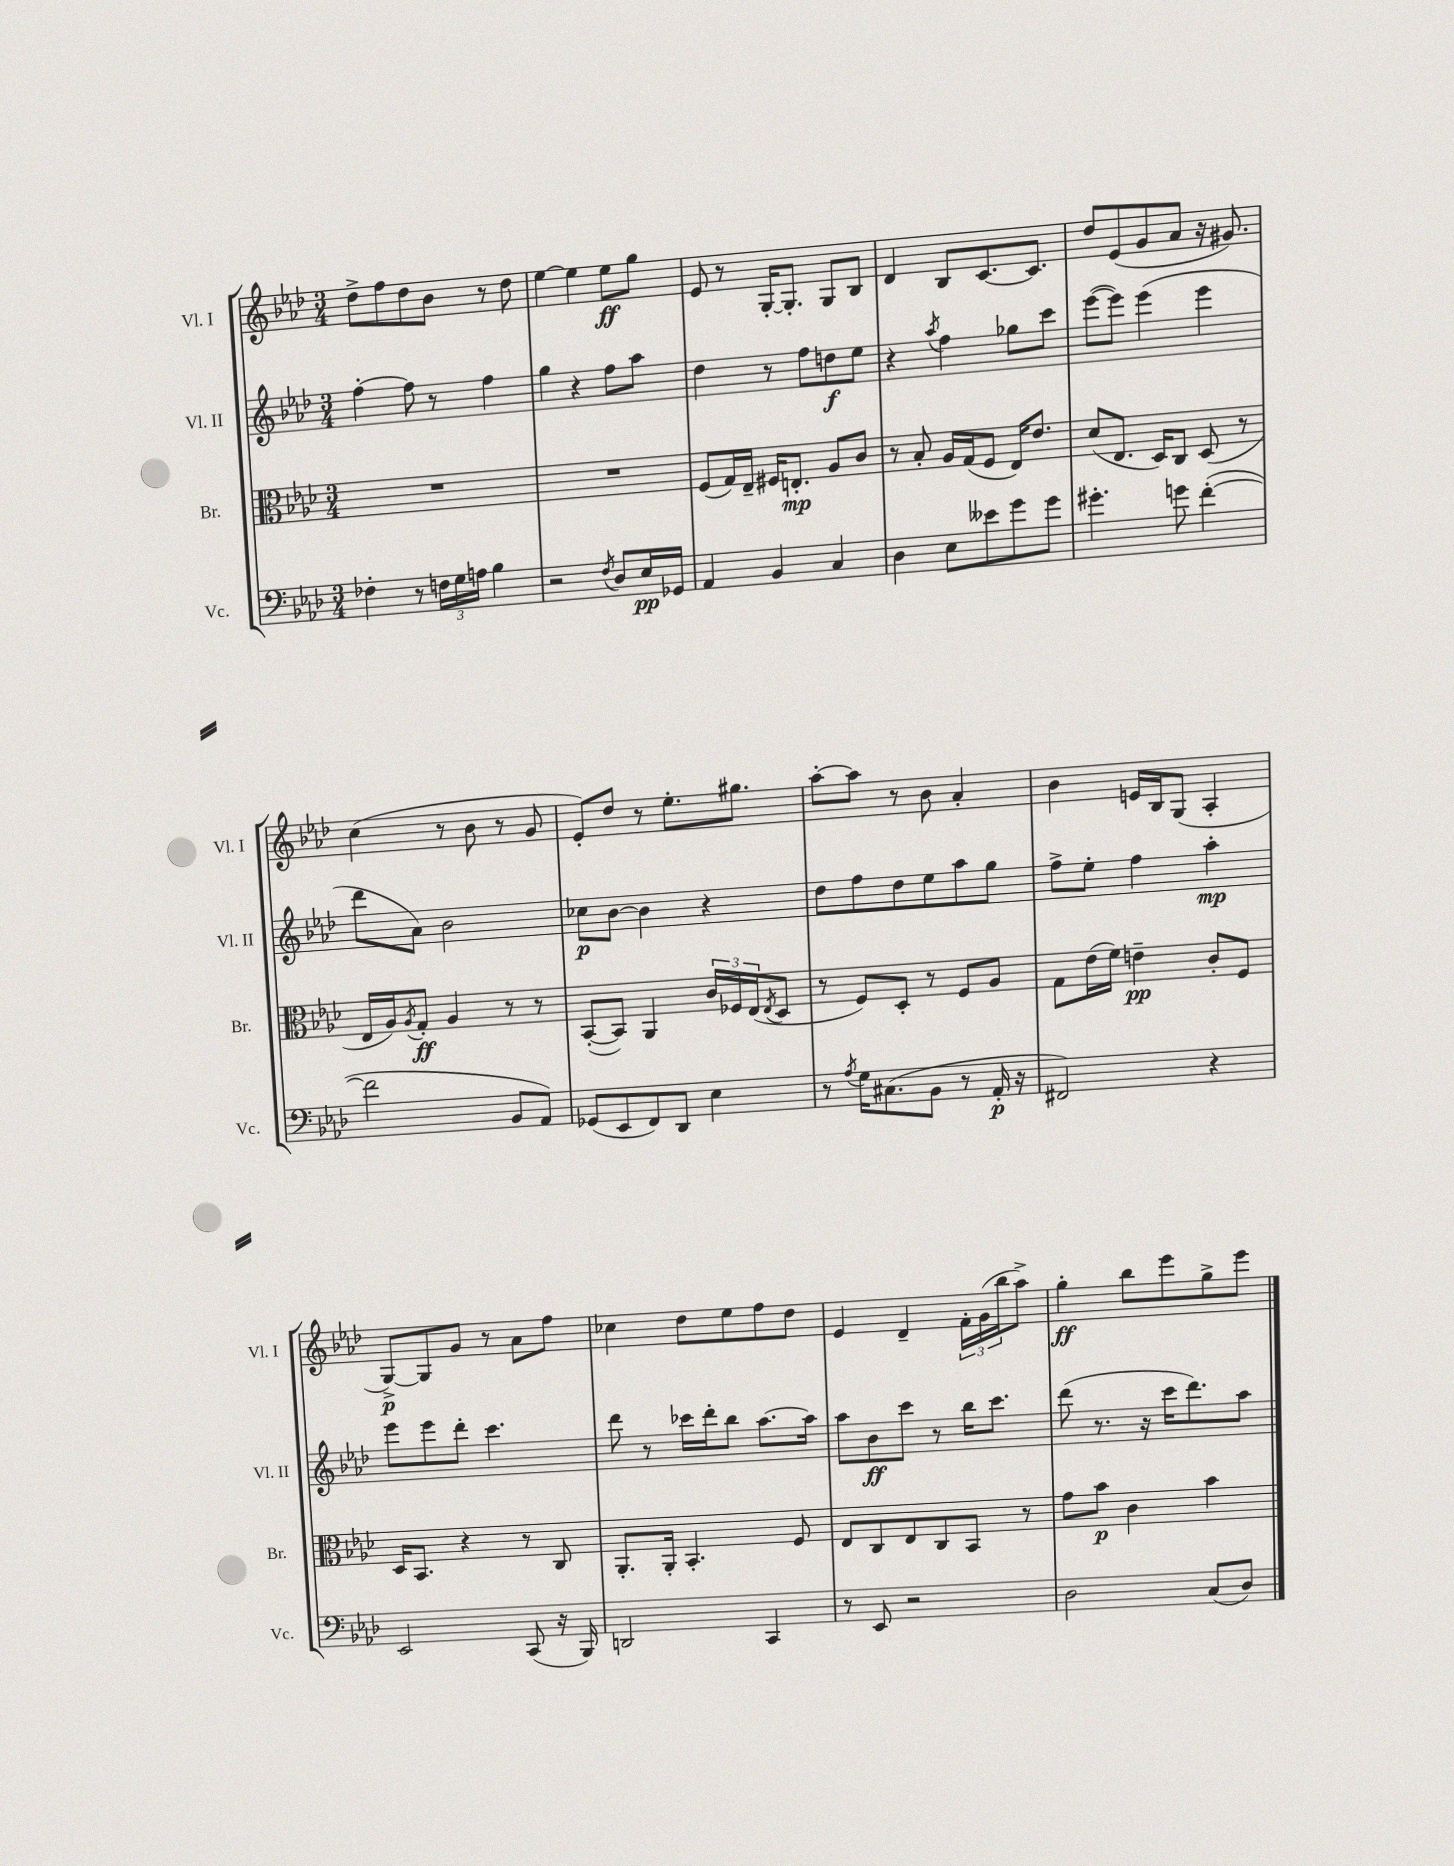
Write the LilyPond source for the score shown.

<<
\new StaffGroup <<
\new Staff = "s0" \with { instrumentName = "Vl. I" shortInstrumentName = "Vl. I" } {
    \clef treble \key aes \major \numericTimeSignature \time 3/4
    des''8-> f''8 des''8 bes'8 r8 des''8 |
    ees''4~ ees''4 ees''8\ff g''8 |
    ees'8 r8 g16~-. g8.-. g8 bes8 |
    des'4 bes8 c'8.~ c'8. |
    des''8 ees'8( g'8 aes'8 r16 gis'8.) |
    c''4( r8 bes'8 r8 g'8 |
    ees'8-.) des''8 r8 ees''8.-. gis''8. |
    aes''8~-. aes''8 r8 bes'8 aes'4-. |
    bes'4 e'16 bes16 g8( aes4-. |
    g8~->\p) g8 g'8 r8 aes'8 f''8 |
    ces''4 des''8 ees''8 f''8 des''8 |
    ees'4 des'4-- \tuplet 3/2 { f'16-. g'16( bes''16 } aes''8->) |
    g''4-.\ff bes''8 ees'''8 g''8-> ees'''8 \bar "|." |
}
\new Staff = "s1" \with { instrumentName = "Vl. II" shortInstrumentName = "Vl. II" } {
    \clef treble \key aes \major \numericTimeSignature \time 3/4
    f''4~-. f''8 r8 f''4 |
    g''4 r4 f''8 aes''8 |
    des''4 r8 f''8 d''8\f ees''8 |
    r4 \acciaccatura { aes''8 } f''4 ges''8 c'''8 |
    ees'''8~( ees'''8) ees'''4( ees'''4 |
    des'''8 aes'8) bes'2 |
    ces''8\p bes'8~ bes'4 r4 |
    des''8 f''8 des''8 ees''8 aes''8 g''8 |
    f''8-> ees''8-. f''4 aes''4-.\mp |
    ees'''8 ees'''8 des'''8-. c'''4. |
    des'''8 r8 ces'''16 des'''16-. bes''8 aes''8.~ aes''16 |
    aes''8 bes'8\ff c'''8 r8 bes''16 c'''8. |
    des'''8( r8. r16 c'''16 des'''8.) aes''8 \bar "|." |
}
\new Staff = "s2" \with { instrumentName = "Br." shortInstrumentName = "Br." } {
    \clef alto \key aes \major \numericTimeSignature \time 3/4
    R2. |
    R2. |
    f8( g16) ees16-- fis16 e8.-.\mp aes8 c'8 |
    r8 bes8-. aes16 g16( f8 ees16) ees'8. |
    des'8( ees8. des16) c8 des8( r8 |
    ees16 aes16) \acciaccatura { aes8 } g8-.\ff aes4 r8 r8 |
    bes,8~-.( bes,8) aes,4 \tuplet 3/2 { c'16 fes16 ees16( } \acciaccatura { ees8 } des8 |
    r8 f8) des8-. r8 f8 aes8 |
    g8 ees'16( f'16) e'4--\pp c'8-. f8 |
    des16 bes,8. r4 r8 c8 |
    aes,8.-. aes,16-. bes,4.-. f8 |
    ees8 c8 ees8 c8 bes,8 r8 |
    g'8 bes'8\p c'4 bes'4 \bar "|." |
}
\new Staff = "s3" \with { instrumentName = "Vc." shortInstrumentName = "Vc." } {
    \clef bass \key aes \major \numericTimeSignature \time 3/4
    fes4-. r8 \tuplet 3/2 { f16 g16 a16 } bes4 |
    r2 \acciaccatura { f8 } des8 ees16\pp ges,16 |
    aes,4 bes,4 c4 |
    des4 ees8 eeses'8 g'8 g'8 |
    gis'4.-. g'8 f'4~-.( |
    f'2 bes,8 aes,8) |
    ges,8( ees,8 f,8) des,8 ees4 |
    r8 \acciaccatura { aes8 } g16 cis8.( bes,8 r8 aes,16-.\p r16 |
    fis,2) r4 |
    ees,2 c,8( r16 bes,,16) |
    d,2 c,4 |
    r8 ees,8 r2 |
    des2 c8( des8) \bar "|." |
}
>>
>>
\layout { \context { \Score \remove "Bar_number_engraver" } }
